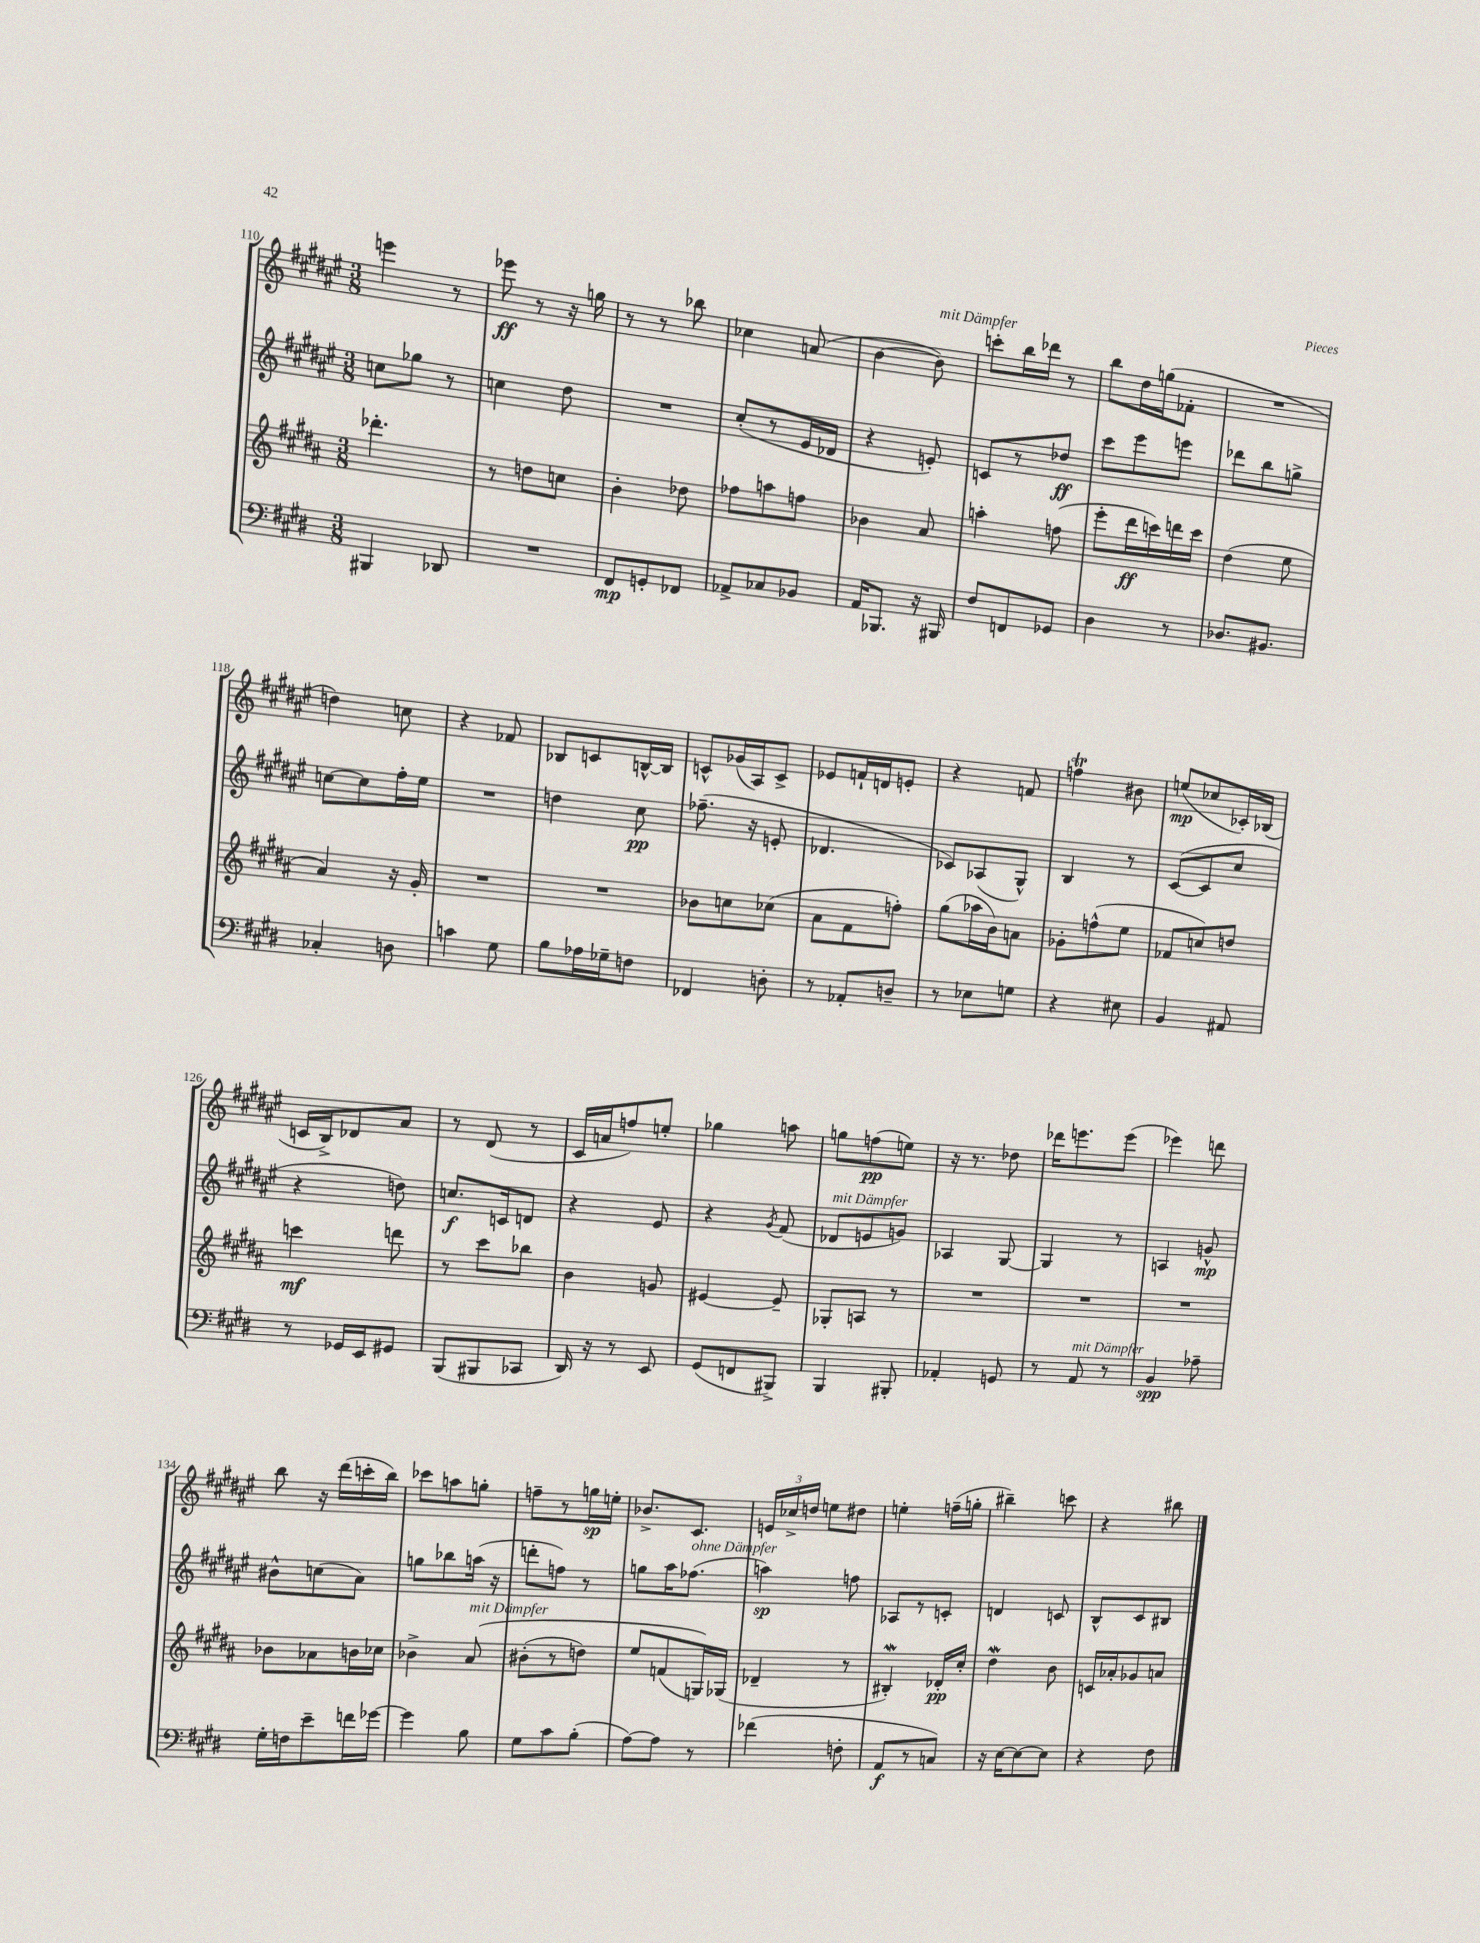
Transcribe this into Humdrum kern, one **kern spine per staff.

**kern	**kern	**kern	**kern
*staff4	*staff3	*staff2	*staff1
*clefF4	*clefG2	*clefG2	*clefG2
*k[f#c#g#d#]	*k[f#c#g#d#a#]	*k[f#c#g#d#a#e#]	*k[f#c#g#d#a#e#]
*M3/8	*M3/8	*M3/8	*M3/8
4BBB#	4.ddd-'	8cc	4eee
.	.	8gg-	.
8DD-	.	8r	8r
=	=	=	=
4.r	8r	4cc	8eee-
.	8dd	.	8r
.	8cc	8dd#	16r
.	.	.	16gg
=	=	=	=
8FF#	4b'	4.r	8r
8GG'	.	.	8r
8FF-	8dd-	.	8bb-
=	=	=	=
8AA-^	8ff-	(8cc#'	4cc-
8C-	8aa	8r	.
8BB-	8ff	16e#	(8a
.	.	16d-	.
=	=	=	=
16AA	4b-	4r	[4b
8.BBB-	.	.	.
16r	8a#	8e')	8b])
16BBB#	.	.	.
=	=	=	=
8F#	4aa'	8c	8ccc'
8FF	.	8r	16bb
.	.	.	16ddd-
8GG-	(8ff	8dd-	8r
=	=	=	=
4D#	8eee'	8ccc#	8bb
.	16ddd#	8eee#	16dd#
.	16ccc)	.	(16gg
8r	16ddd	8eee	8f-'
.	16ccc	.	.
=	=	=	=
8.D-	(4dd#	8ddd-	4.r
.	.	8bb	.
8.BB#	.	.	.
.	8ee	8gg^	.
=	=	=	=
4C-'	4a#)	[8cc	4dd)
.	.	8cc]	.
8D	16r	16ff#'	8cc
.	16g#'	16ee#	.
=	=	=	=
4c	4.r	4.r	4r
8G#	.	.	8f-
=	=	=	=
8B	4.r	4dd	8B-
16A-	.	.	8c
16G-~	.	.	.
8F	.	8cc#	[16B^^
.	.	.	16B]
=	=	=	=
4FF-	8b-	(8.ff-~	8c^^
.	8cc	.	(16g-
.	.	16r	16A#)
8D'	(8cc-	8e'	8c^
=	=	=	=
8r	8a#	4.d-	8e-
8AA-'	8f#	.	16f`
.	.	.	16d
8D~	8ff')	.	8e'
=	=	=	=
8r	(8gg#	8c-)	4r
8E-	16aa-	(8A-	.
.	16b)	.	.
8G	8a	8G#^^)	8f
=	=	=	=
4r	8g-'	4B	4ff
.	(8ff^^	.	.
8E#	8ee	8r	8b#
=	=	=	=
4BB	8f-	([8c#	(8ee
.	8cc)	8c#]	8cc-
8AA#	8dd	8cc#	16c-')
.	.	.	(16B-
=	=	=	=
8r	4ccc	4r	16c
.	.	.	16B^)
16GG-	.	.	8d-
16EE	.	.	.
8GG#	8ddd	8dd)	8a#
=	=	=	=
(8BBB	8r	8.cc	8r
8BBB#	8ccc#	.	(8d#
.	.	16c	.
8CC-	8bb-	8d	8r
=	=	=	=
16DD#)	4b	4r	16c#
16r	.	.	16a
8r	.	.	8ff)
8EE	8g	8e#	8ee'
=	=	=	=
(8GG#	[4e#	4r	4gg-
8FF	.	.	.
.	.	8qg#	.
8BBB#^)	8e#~]	(8f#	8aa
=	=	=	=
4BBB	8G-'	8d-	8gg
.	8A	8e	(8ff
8BBB#'	8r	8g)	8ee)
=	=	=	=
4AA-'	4.r	4A-	16r
.	.	.	8.r
8GG	.	[8G#	8dd-
=	=	=	=
8r	4.r	4G#]	16ddd-
.	.	.	8.eee
8AA	.	.	.
8r	.	8r	(8eee
=	=	=	=
4BB	4.r	4A	4eee-)
8A-~	.	8g^^	8ddd
=	=	=	=
16G#'	8b-	8b#^^	8bb
16F	.	.	.
8e~	8a-	(8cc	16r
.	.	.	(16ddd#
16f	16b	8a#)	16ccc'
[16g-	16cc-	.	16bb)
=	=	=	=
4g-]	4b-^	8gg	8ccc-
.	.	8bb-	8aa
8B	&(8a#	(16aa	8gg'
.	.	16r	.
=	=	=	=
8G#	(8b#'	8ddd'	8ff~
8c#	8r	8ff)	8r
(8B'	8dd)	8r	16gg
.	.	.	16ee'
=	=	=	=
[8A)	8ee	8gg	8.b-^
8A]	(8f	16aa#	.
.	.	(8.ff-	8.c#
8r	16G)&)	.	.
.	(16G-	.	.
=	=	=	=
(4f-	4d-~	4aa)	24e
.	.	.	24cc-^
.	.	.	24dd
.	.	.	8ee
8F'	8r	8ff	8dd#
=	=	=	=
8AA	4B#')	8A-	4ee'
8r	.	8r	.
8C)	16d-'	8c'	(16ff~
.	16cc#'	.	16gg'
=	=	=	=
16r	4dd#	4d	4bb#~)
[16E	.	.	.
8E_	.	.	.
8E]	8b	8c	8ccc
=	=	=	=
4r	16c	8B^^	4r
.	16a-'	.	.
.	8g-	8c#	.
8F#	8a	8B#	8bb#
==	==	==	==
*-	*-	*-	*-
